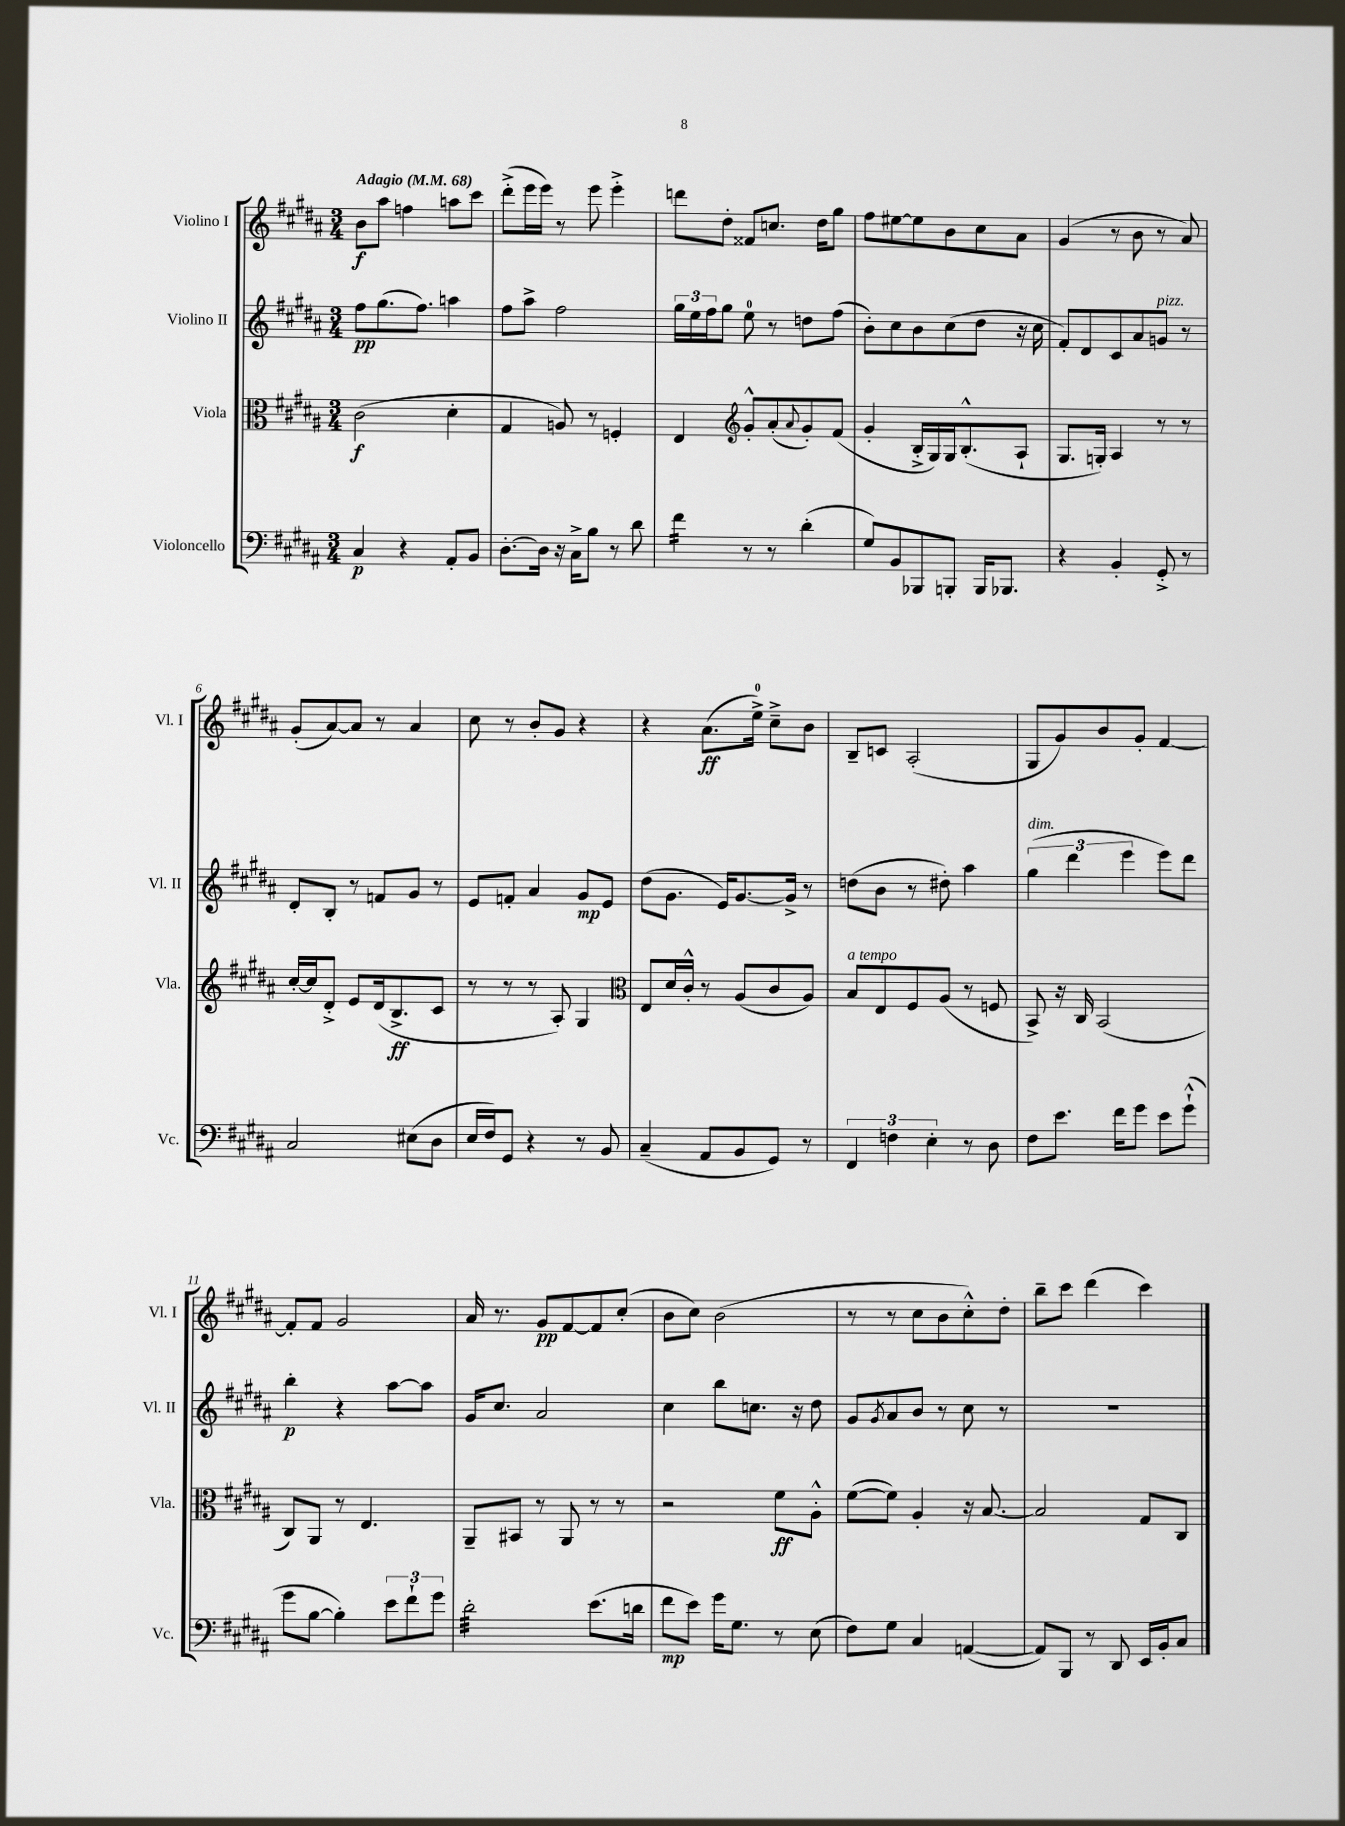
<<
\new StaffGroup <<
\new Staff = "s0" \with { instrumentName = "Violino I" shortInstrumentName = "Vl. I" } {
    \clef treble \key b \major \numericTimeSignature \time 3/4 \tempo "Adagio" 4 = 68
    b'8\f ais''8 f''4 a''8 cis'''8 |
    dis'''8-.->( e'''16 e'''16) r8 e'''8 e'''4-.-> |
    d'''8 dis''8-. fisis'8 c''8. dis''16 gis''8 |
    fis''8 eis''8~ eis''8 b'8 cis''8 ais'8 |
    gis'4( r8 b'8 r8 ais'8) |
    gis'8-.( ais'8~) ais'8 r8 ais'4 |
    cis''8 r8 b'8-. gis'8 r4 |
    r4 ais'8.\ff( e''16-0->) cis''8---> b'8 |
    b8-- c'8 ais2-.( |
    gis8 gis'8) b'8 gis'8-. fis'4~ |
    fis'8-. fis'8 gis'2 |
    ais'16 r8. gis'8\pp fis'8~ fis'8 cis''8-.( |
    b'8 cis''8) b'2( |
    r8 r8 cis''8 b'8 cis''8-.-^) dis''8-. |
    b''8-- cis'''8 dis'''4( cis'''4) \bar "|." |
}
\new Staff = "s1" \with { instrumentName = "Violino II" shortInstrumentName = "Vl. II" } {
    \clef treble \key b \major \numericTimeSignature \time 3/4
    fis''8\pp gis''8.( fis''8.) a''4 |
    fis''8 ais''8-> fis''2 |
    \tuplet 3/2 { gis''16 e''16 fis''16 } gis''8 e''8-0 r8 d''8 fis''8( |
    b'8-.) cis''8 b'8 cis''8( dis''8 r16 cis''16 |
    fis'8-.) dis'8 cis'8 ais'8 g'8^\markup { \italic "pizz." } r8 |
    dis'8-. b8-. r8 f'8 gis'8 r8 |
    e'8 f'8-. ais'4 gis'8\mp e'8 |
    dis''8( gis'8. e'16) gis'8.~ gis'16-> r8 |
    d''8( b'8 r8 dis''8-.) ais''4 |
    \tuplet 3/2 { gis''4^\markup { \italic "dim." }( dis'''4 e'''4 } e'''8) dis'''8 |
    b''4-.\p r4 ais''8~ ais''8 |
    gis'16 cis''8. ais'2 |
    cis''4 b''8 c''8. r16 dis''8 |
    gis'8 \acciaccatura { gis'8 } ais'8 b'8 r8 cis''8 r8 |
    R2. \bar "|." |
}
\new Staff = "s2" \with { instrumentName = "Viola" shortInstrumentName = "Vla." } {
    \clef alto \key b \major \numericTimeSignature \time 3/4
    cis'2\f( dis'4-. |
    gis4 a8) r8 f4-. |
    e4 \clef treble gis'8-.-^ ais'8-.( \appoggiatura { ais'8 } gis'8-.) fis'8( |
    gis'4-. b16-.-> gis16) gis16 b8.-.-^( ais8-! |
    gis8. g16-.) ais4 r8 r8 |
    cis''16~-. cis''16 dis'8-.-> e'8 dis'16( b8.->\ff cis'8 |
    r8 r8 r8 ais8-.) gis4 |
    \clef alto e8 dis'16 cis'16-.-^ r8 ais8( cis'8 ais8) |
    b8^\markup { \italic "a tempo" } e8 fis8 ais8( r8 f8 |
    b,8->) r16 cis16 b,2( |
    cis8) ais,8 r8 e4. |
    ais,8-- bis,8 r8 ais,8 r8 r8 |
    r2 fis'8\ff ais8-.-^ |
    fis'8~( fis'8) ais4-. r16 b8.~ |
    b2 gis8 cis8 \bar "|." |
}
\new Staff = "s3" \with { instrumentName = "Violoncello" shortInstrumentName = "Vc." } {
    \clef bass \key b \major \numericTimeSignature \time 3/4
    cis4\p r4 ais,8-. b,8 |
    dis8.~-. dis16 r16 cis16-> b8 r8 dis'8 |
    fis'4:16 r8 r8 dis'4-.( |
    gis8) b,8 bes,,8 b,,8-. b,,16 bes,,8. |
    r4 b,4-. gis,8-.-> r8 |
    cis2 eis8( dis8 |
    e16 fis16) gis,8 r4 r8 b,8 |
    cis4--( ais,8 b,8 gis,8) r8 |
    \tuplet 3/2 { fis,4 f4 e4-. } r8 dis8 |
    fis8 e'8. fis'16 gis'8 e'8 gis'8-!-^( |
    gis'8 b8~ b4-.) \tuplet 3/2 { e'8 fis'8-! gis'8 } |
    dis'2:32-. e'8.( d'16 |
    fis'8\mp e'8) gis'16 gis8. r8 e8( |
    fis8) gis8 cis4 a,4~( |
    a,8) b,,8 r8 dis,8 e,16 b,16-. cis8 \bar "|." |
}
>>
>>
